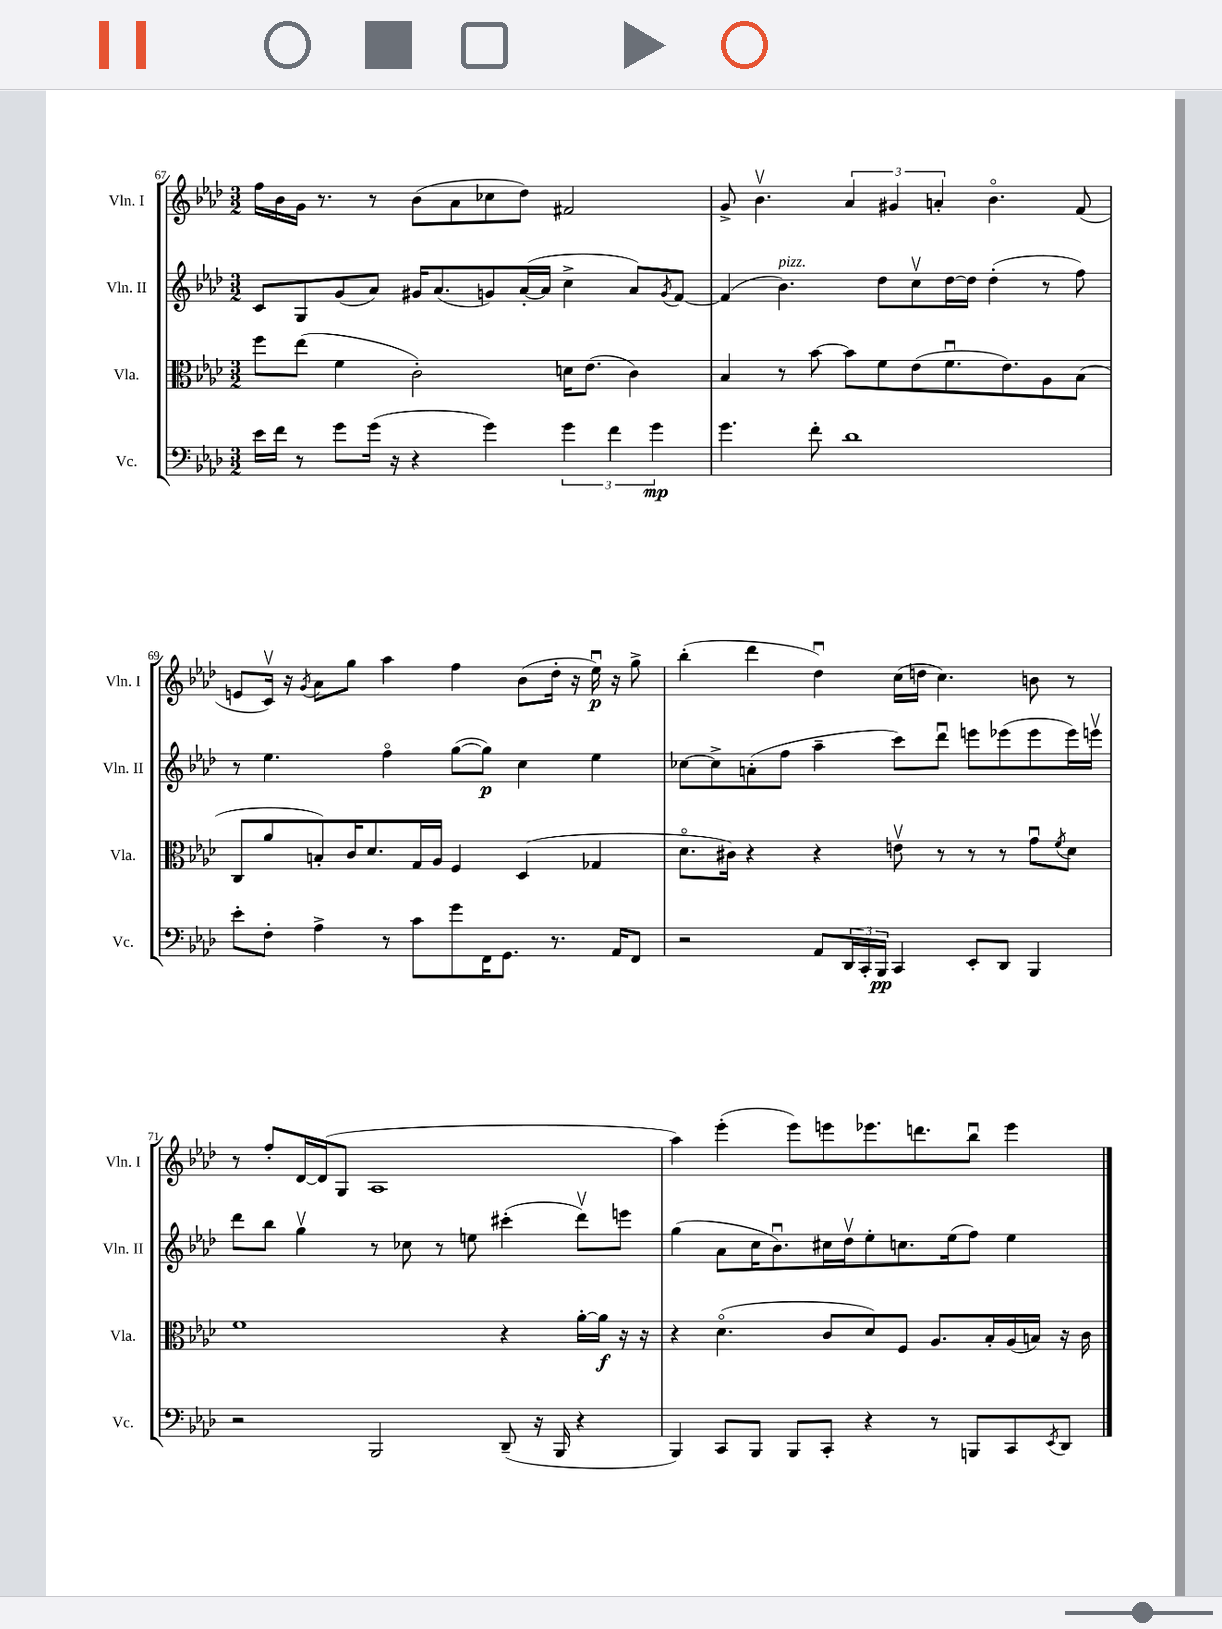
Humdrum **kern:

**kern	**kern	**kern	**kern
*staff4	*staff3	*staff2	*staff1
*clefF4	*clefC3	*clefG2	*clefG2
*k[b-e-a-d-]	*k[b-e-a-d-]	*k[b-e-a-d-]	*k[b-e-a-d-]
*M3/2	*M3/2	*M3/2	*M3/2
16e-	8ff	8c	16ff
16f	.	.	16b-
8r	(8ee-	8G	16g
.	.	.	8.r
8g	4f	(8g	.
(16g	.	8a-)	8r
16r	.	.	.
4r	2c')	16g#	(8b-
.	.	(8.a-	.
.	.	.	8a-
4g)	.	8g)	8cc-
.	.	([16a-'	8dd-)
.	.	16a-]	.
6g	16d	4cc^	2f#
.	(8.e-	.	.
6f	.	.	.
.	4c)	8a-)	.
6g	.	.	.
.	.	8qg	.
.	.	[8f	.
=	=	=	=
4.g	4B-	(4f]	8g^
.	.	.	4.b-v
.	8r	4.b-)	.
8f'	[8b-	.	.
1d-	8b-]	.	6a-
.	8f	8dd-	.
.	.	.	6g#
.	(8e-	8ccv	.
.	.	.	6a'
.	8.fu	[16dd-	.
.	.	16dd-]	.
.	.	(4dd-'	4.b-o
.	8.e-)	.	.
.	8A-	8r	.
.	(8B-	8ff)	(8f
=	=	=	=
8e-'	8C	8r	8e
8F'	8a-	4.ee-	16cv)
.	.	.	16r
.	.	.	8qg
4A-^	8B')	.	8a-
.	16c	.	8gg
.	8.d-	.	.
8r	.	4ffo	4aa-
8c	16G	.	.
.	16A-	.	.
8g	4F	([8gg	4ff
16FF	.	8gg])	.
8.GG	.	.	.
.	(4D-	4cc	(8b-
8.r	.	.	16dd-'
.	.	.	16r
.	4G-	4ee-	16ee-u)
16AA-	.	.	16r
8FF	.	.	8gg^
=	=	=	=
2r	8.d-o	[8cc-	(4bb-'
.	.	8cc-^]	.
.	16c#)	.	.
.	4r	(8a'	4ddd-
.	.	8ff	.
8AA-	4r	4aa-~	4dd-u)
24DD-	.	.	.
24CC'	.	.	.
24BBB-	.	.	.
4CC	8ev	8ccc)	(16cc
.	.	.	16dd
.	8r	8ddd-u	4.cc)
8EE-'	8r	8eee	.
8DD-	8r	(8eee-	.
4BBB-	8gu	8eee-	8b
.	8qf	.	.
.	8d-	16eee-)	8r
.	.	16eeev	.
=	=	=	=
2r	1f	8ddd-	8r
.	.	8bb-	8ff'
.	.	4ggv	[16d-
.	.	.	(16d-]
.	.	.	8G
2BBB-	.	8r	1A-
.	.	8cc-	.
.	.	8r	.
.	.	8ee	.
(8DD-~	4r	(4ccc#'	.
16r	.	.	.
16BBB-	.	.	.
4r	[16a-'	8ddd-v)	.
.	16a-]	.	.
.	16r	8eee	.
.	16r	.	.
=	=	=	=
4BBB-)	4r	(4gg	4aa-)
8CC	(4.d-o	8a-	(4eee-'
8BBB-	.	16cc	.
.	.	8.b-u)	.
8BBB-	.	.	8eee-)
8CC'	8c	16cc#	8eee
.	.	16dd-v	.
4r	8d-)	8ee-'	8.eee-
.	8F	8.cc	.
.	.	.	8.ddd
8r	8.A-	.	.
.	.	(16ee-	.
8BBB	.	8ff)	8bb-u
.	16B-'	.	.
8CC	(16A-	4ee-	4eee-
.	16B)	.	.
8qEE-	.	.	.
8DD-	16r	.	.
.	16c	.	.
==	==	==	==
*-	*-	*-	*-
